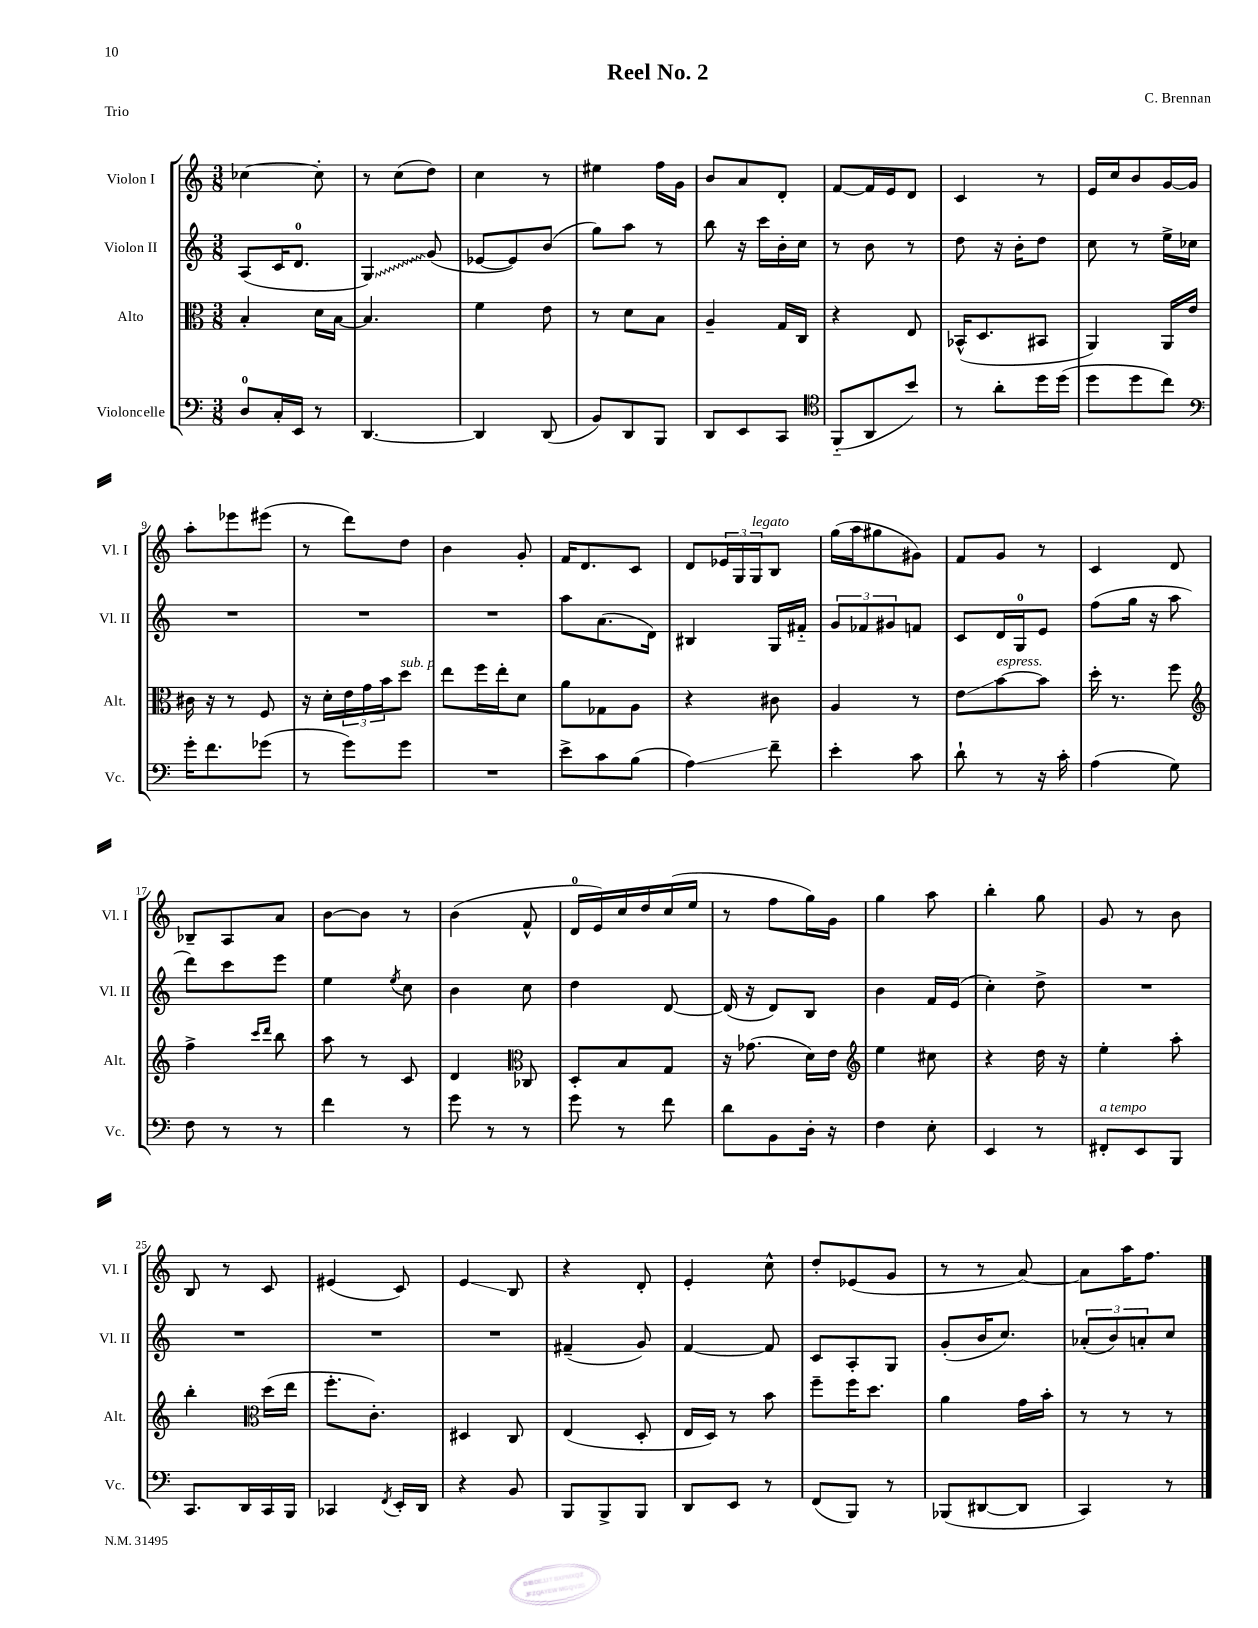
\header { title = "Reel No. 2" composer = "C. Brennan" piece = "Trio" }
<<
\new StaffGroup <<
\new Staff = "s0" \with { instrumentName = "Violon I" shortInstrumentName = "Vl. I" } {
    \clef treble \key c \major \numericTimeSignature \time 3/8
    ces''4~ ces''8-. |
    r8 c''8( d''8) |
    c''4 r8 |
    eis''4 f''16 g'16 |
    b'8 a'8 d'8-. |
    f'8~ f'16 e'16 d'8 |
    c'4 r8 |
    e'16 c''16 b'8 g'16~ g'16 |
    a''8-. ees'''8 eis'''8( |
    r8 d'''8) d''8 |
    b'4 g'8-. |
    f'16 d'8. c'8 |
    d'8 \tuplet 3/2 { ees'16 g16 g16^\markup { \italic "legato" } } b8 |
    g''16( a''16 gis''8 gis'8) |
    f'8 g'8 r8 |
    c'4 d'8 |
    bes8-- a8 a'8 |
    b'8~ b'8 r8 |
    b'4( f'8-^ |
    d'16-0 e'16) c''16 d''16 c''16( e''16 |
    r8 f''8 g''16) g'16 |
    g''4 a''8 |
    b''4-. g''8 |
    g'8 r8 b'8 |
    b8 r8 c'8 |
    eis'4( c'8) |
    e'4\glissando b8 |
    r4 d'8-. |
    e'4-. c''8-^ |
    d''8-. ees'8( g'8 |
    r8 r8 a'8~) |
    a'8 a''16 f''8. \bar "|." |
}
\new Staff = "s1" \with { instrumentName = "Violon II" shortInstrumentName = "Vl. II" } {
    \clef treble \key c \major \numericTimeSignature \time 3/8
    a8( c'16 d'8.-0 |
    \once \override Glissando.style = #'zigzag g4\glissando) g'8( |
    ees'8~ ees'8) b'8( |
    g''8) a''8 r8 |
    b''8 r16 c'''16 b'16-. c''16 |
    r8 b'8 r8 |
    d''8 r16 b'16-. d''8 |
    c''8 r8 e''16-> ces''16 |
    R4. |
    R4. |
    R4. |
    a''8 a'8.( d'16) |
    bis4 g16 fis'16-_ |
    \tuplet 3/2 { g'8 fes'8 gis'8 } f'8 |
    c'8 d'16 g16-0 e'8 |
    f''8( g''16 r16 a''8 |
    d'''8) c'''8 e'''8 |
    e''4 \acciaccatura { e''8 } c''8 |
    b'4 c''8 |
    d''4 d'8~ |
    d'16( r16 d'8) b8 |
    b'4 f'16 e'16( |
    c''4-.) d''8-> |
    R4. |
    R4. |
    R4. |
    R4. |
    fis'4--( g'8) |
    f'4~ f'8 |
    c'8 a8-. g8 |
    g'8-.( b'16 c''8.) |
    \tuplet 3/2 { aes'8-.( b'8) a'8-. } c''8 \bar "|." |
}
\new Staff = "s2" \with { instrumentName = "Alto" shortInstrumentName = "Alt." } {
    \clef alto \key c \major \numericTimeSignature \time 3/8
    b4-. d'16 b16~ |
    b4. |
    f'4 e'8 |
    r8 d'8 b8 |
    a4-- g16 c16 |
    r4 e8 |
    bes,16-^( d8. bis,8 |
    a,4) a,16 e'16 |
    cis'16 r16 r8 f8 |
    r16 d'16-. \tuplet 3/2 { e'16 g'16 b'16 } d''8^\markup { \italic "sub. p" } |
    e''8 f''16 e''16-. d'8 |
    a'8 ges8 a8 |
    r4 cis'8 |
    a4 r8 |
    e'8\glissando b'8~^\markup { \italic "espress." } b'8 |
    d''16-. r8. f''8 |
    \clef treble f''4-> \grace { c'''16 d'''16 } b''8 |
    a''8 r8 c'8 |
    d'4 \clef alto ces8 |
    d8-. b8 g8 |
    r16 ges'8.( d'16) e'16 |
    \clef treble e''4 cis''8 |
    r4 d''16 r16 |
    e''4-. a''8-. |
    b''4-. \clef alto d''16( e''16 |
    f''8.-. c'8.-.) |
    dis4 c8 |
    e4( d8-. |
    e16 d16) r8 b'8 |
    f''8-- f''16 d''8. |
    a'4 g'16 b'16-. |
    r8 r8 r8 \bar "|." |
}
\new Staff = "s3" \with { instrumentName = "Violoncelle" shortInstrumentName = "Vc." } {
    \clef bass \key c \major \numericTimeSignature \time 3/8
    d8-0 c16-. e,16 r8 |
    d,4.~ |
    d,4 d,8( |
    b,8) d,8 b,,8 |
    d,8 e,8 c,8 |
    \clef tenor f,8-_( a,8 b'8) |
    r8 a'8-. d''16 d''16( |
    d''8 d''8 c''8) |
    \clef bass g'16-. f'8. ges'8( |
    r8 g'8) g'8 |
    R4. |
    e'8-> c'8 b8( |
    a4\glissando) f'8-- |
    e'4-. c'8 |
    d'8-! r8 r16 c'16-. |
    a4( g8) |
    f8 r8 r8 |
    f'4 r8 |
    g'8 r8 r8 |
    g'8 r8 f'8 |
    d'8 b,8 d16-. r16 |
    f4 e8-. |
    e,4 r8 |
    fis,8-.^\markup { \italic "a tempo" } e,8 b,,8 |
    c,8. d,16 c,16 b,,16 |
    ces,4 \acciaccatura { f,8 } e,16-. d,16 |
    r4 b,8 |
    b,,8 b,,8-> b,,8 |
    d,8 e,8 r8 |
    f,8( b,,8) r8 |
    bes,,8( dis,8~ dis,8 |
    c,4) r8 \bar "|." |
}
>>
>>
